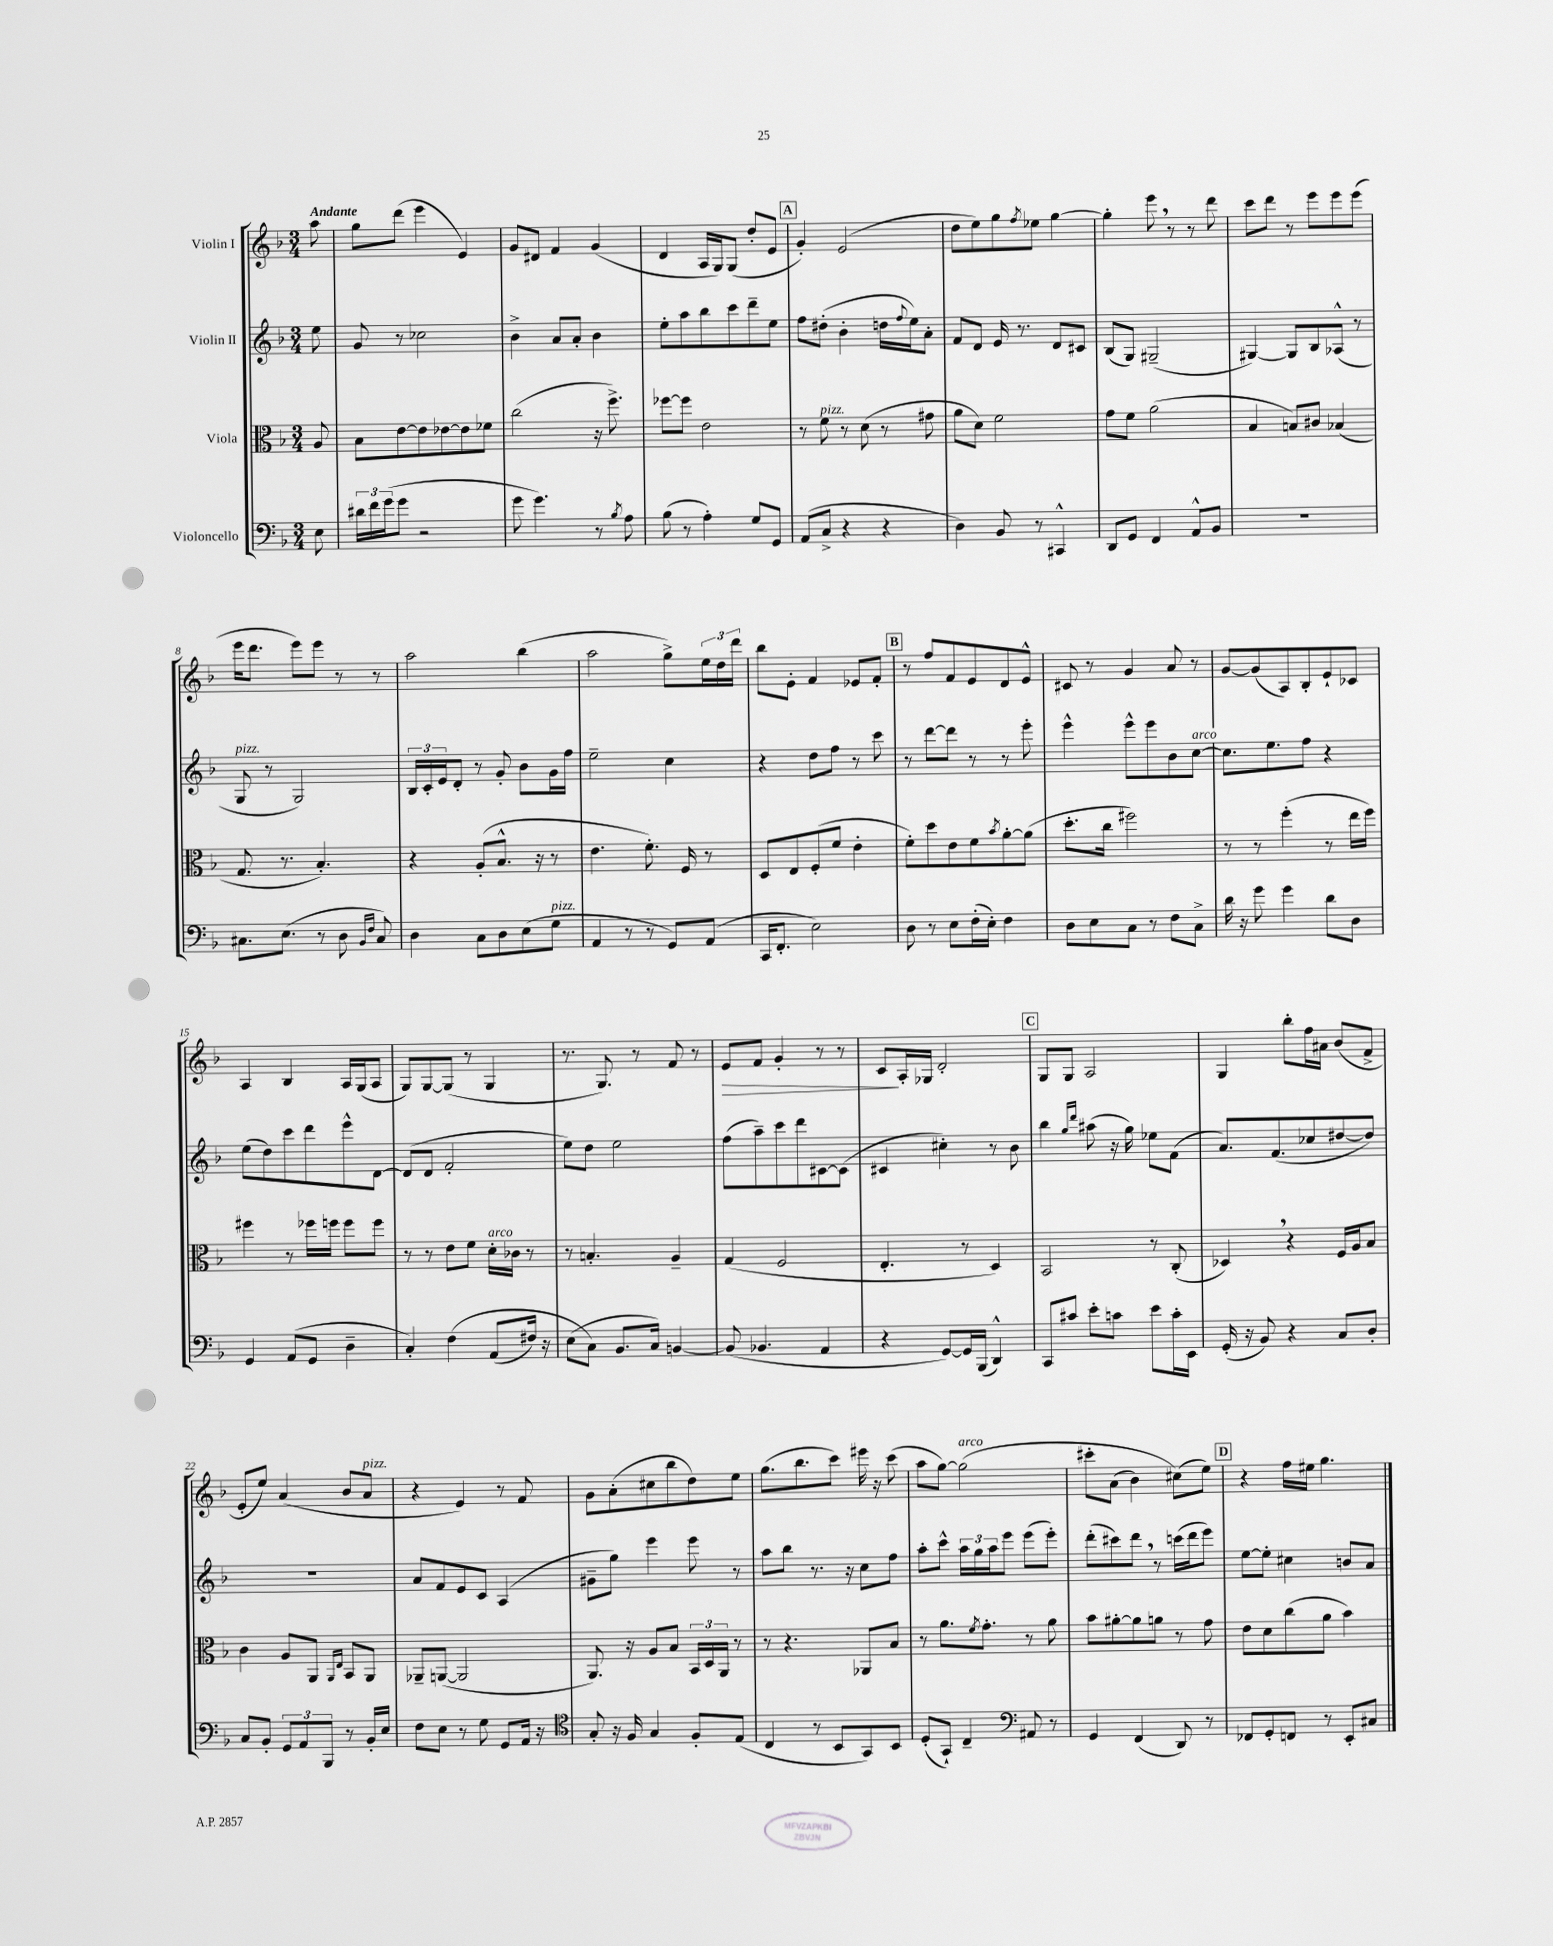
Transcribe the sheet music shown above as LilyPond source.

<<
\new StaffGroup <<
\new Staff = "s0" \with { instrumentName = "Violin I" } {
    \clef treble \key f \major \numericTimeSignature \time 3/4 \partial 8 \tempo "Andante"
    a''8 |
    g''8 d'''8( e'''4 e'4) |
    g'8 dis'8 f'4 g'4( |
    d'4 a16 g16) g8( d''8-. e'8 |
    \mark \markup { \box "A" } g'4-.) e'2( |
    d''8 e''8) g''8 \acciaccatura { f''8 } ees''8 g''4~ |
    g''4-. e'''8 \breathe r8 r8 d'''8 |
    c'''8 d'''8 r8 e'''8 e'''8 e'''8( |
    e'''16 d'''8. e'''8) e'''8 r8 r8 |
    a''2 bes''4( |
    a''2 g''8->) \tuplet 3/2 { e''16 d''16 d'''16 } |
    bes''8 e'8-. f'4 ees'8 f'8-. |
    \mark \markup { \box "B" } r8 f''8 f'8 e'8 d'8 e'8-^ |
    cis'8 r8 g'4 a'8 r8 |
    g'8~ g'8( a8) bes8-. e'8-! ces'8 |
    a4 bes4 a16 g16( a8 |
    g8) g8~ g8( r8 g4 |
    r8. g8.) r8 f'8 r8 |
    e'8\> f'8 g'4-. r8 r8 |
    c'8\! a16-. ges16 d'2-. |
    \mark \markup { \box "C" } g8 g8 a2 |
    g4 bes''8-. f''16 ais'16 bes'8( f'8-> |
    e'8-. e''8) a'4( bes'8 a'8^\markup { \italic "pizz." } |
    r4 e'4) r8 f'8 |
    g'8 a'8-.( cis''8 bes''8 d''8) e''8 |
    g''8.( bes''8. c'''8) eis'''16 r16 c'''8( |
    a''8 g''8~) g''2^\markup { \italic "arco" }\( |
    cis'''8-. a'8( bes'4) cis''8(\) e''8) |
    \mark \markup { \box "D" } r4 f''16 eis''16 g''4. \bar "|." |
}
\new Staff = "s1" \with { instrumentName = "Violin II" } {
    \clef treble \key f \major \numericTimeSignature \time 3/4 \partial 8
    e''8 |
    g'8 r8 ces''2 |
    bes'4-> a'8 a'8-. bes'4 |
    e''8-. a''8 bes''8 c'''8 d'''8-- e''8 |
    \mark \markup { \box "A" } f''8 dis''8-.( bes'4-. d''16 \appoggiatura { f''8 } e''16) a'8-. |
    f'8 d'8 e'16 r8. d'8 cis'8 |
    bes8( g8) gis2--( |
    gis4~) gis8 bes8 aes8-^( r8 |
    g8^\markup { \italic "pizz." } r8 g2) |
    \tuplet 3/2 { bes16 c'16-. e'16 } d'8-. r8 g'8-. bes'8 g'16 f''16 |
    e''2-- c''4 |
    r4 d''8 f''8 r8 c'''8 |
    \mark \markup { \box "B" } r8 d'''8~ d'''8 r8 r8 e'''8-. |
    e'''4-^ e'''8-^ e'''8 bes'8 c''8~^\markup { \italic "arco" } |
    c''8. e''8. f''8 r4 |
    e''8( d''8) c'''8 d'''8 e'''8-^ d'8~ |
    d'8( d'8 f'2-. |
    e''8) d''8 e''2 |
    f''8( a''8--) c'''8 d'''8 cis'8~ cis'8( |
    cis'4 cis''4-.) r8 bes'8 |
    \mark \markup { \box "C" } bes''4 \grace { g''16 d'''16 } ais''8( r16 g''16) ees''8 f'8( |
    a'8.) f'8.( ces''8 dis''8~ dis''8) |
    R2. |
    a'8 f'8 e'8 c'8 a4( |
    gis'8-- g''8) e'''4 e'''8 r8 |
    a''8 bes''8 r8. r16 c''8 f''8 |
    a''8-. c'''8-^ \tuplet 3/2 { a''16 g''16 a''16 } e'''8 e'''8( e'''8-.) |
    d'''8-.( cis'''8) d'''8 \breathe r8 c'''16( d'''16 e'''8) |
    \mark \markup { \box "D" } e''8~ e''8-. cis''4 b'8 a'8 \bar "|." |
}
\new Staff = "s2" \with { instrumentName = "Viola" } {
    \clef alto \key f \major \numericTimeSignature \time 3/4 \partial 8
    a8 |
    bes8 e'8~ e'8 ees'8~ ees'8 fes'8 |
    c''2( r16 f''8.->) |
    fes''8~ fes''8 e'2 |
    \mark \markup { \box "A" } r8 f'8^\markup { \italic "pizz." } r8 d'8( r8 gis'8 |
    a'8 d'8) f'2 |
    g'8 f'8 a'2( |
    bes4 b8) cis'8 bes4( |
    g8. r8. bes4.-.) |
    r4 a8-.( bes8.-^ r16 r8 |
    e'4. f'8.-.) f16 r8 |
    d8 e8 f8-.( f'8 e'4-. |
    \mark \markup { \box "B" } f'8-.) d''8 e'8 f'8 \acciaccatura { bes'8 } a'8~-. a'8( |
    d''8.-. c''16 fis''2) |
    r8 r8 f''4-.( r8 e''16 f''16) |
    fis''4 r8 fes''16 f''16 f''8 f''8 |
    r8 r8 e'8 f'8 d'16-.^\markup { \italic "arco" } ces'16 r8 |
    r8 b4.-. a4-- |
    g4( f2 |
    e4.-. r8 d4) |
    \mark \markup { \box "C" } bes,2 r8 c8-.( |
    des4) \breathe r4 f16 a16 bes8 |
    c'4 a8 a,8 \grace { a,16 e16 } bes,8 a,8 |
    aes,8-- a,8~( a,2 |
    a,8.) r16 a8 bes8 \tuplet 3/2 { bes,16 d16 a,16 } r8 |
    r8 r4. aes,8 bes8 |
    r8 a'8. \acciaccatura { f'8 } g'8.-. r8 a'8 |
    bes'8 ais'8~-. ais'8 a'8 r8 g'8 |
    \mark \markup { \box "D" } e'8 d'8 c''8( a'8 bes'4) \bar "|." |
}
\new Staff = "s3" \with { instrumentName = "Violoncello" } {
    \clef bass \key f \major \numericTimeSignature \time 3/4 \partial 8
    e8 |
    \tuplet 3/2 { dis'16 f'16 g'16( } g'8 r2 |
    g'8 g'4.) r8 \acciaccatura { bes8 } a8 |
    bes8( r8 a4-.) g8 g,8 |
    \mark \markup { \box "A" } a,8( c8-> r4 r4 |
    d4) bes,8 r8 cis,4-^ |
    d,8 g,8 f,4 a,8-^ bes,8 |
    R2. |
    cis8. e8.( r8 d8 \grace { bes,16 f16 } cis8) |
    d4 c8 d8 e8( g8^\markup { \italic "pizz." } |
    a,4 r8 r8 g,8) a,8( |
    c,16 f,8.-. e2) |
    \mark \markup { \box "B" } d8 r8 e8 f16-.( e16-.) f4 |
    d8 e8 c8 r8 f8 c8-> |
    d'16 r16 g'8 g'4 d'8 d8 |
    g,4 a,8( g,8 d4-- |
    c4-.) f4\( a,8( fis16) r16 |
    e8( c8\) bes,8. c16) b,4~ |
    b,8( bes,4. a,4 |
    r4 g,8~) g,16 bes,,16( d,4-^) |
    \mark \markup { \box "C" } c,8 cis'8 e'8-. c'8 e'8 c'16-. e,16 |
    g,16-.( r16 bes,8) r4 c8 d8-. |
    c8 bes,8-. \tuplet 3/2 { g,8 a,8 bes,,8 } r8 bes,16-. e16 |
    f8 e8 r8 g8 g,8 a,16 r16 |
    \clef tenor g8-. r16 f16 g4 f8-. e8( |
    c4 r8 bes,8 g,8) bes,8 |
    d8-.( g,8-!) c4-- \clef bass ais,8 r8 |
    g,4 f,4( d,8) r8 |
    \mark \markup { \box "D" } fes,8 g,8-. f,8 r8 e,8-. cis8 \bar "|." |
}
>>
>>
